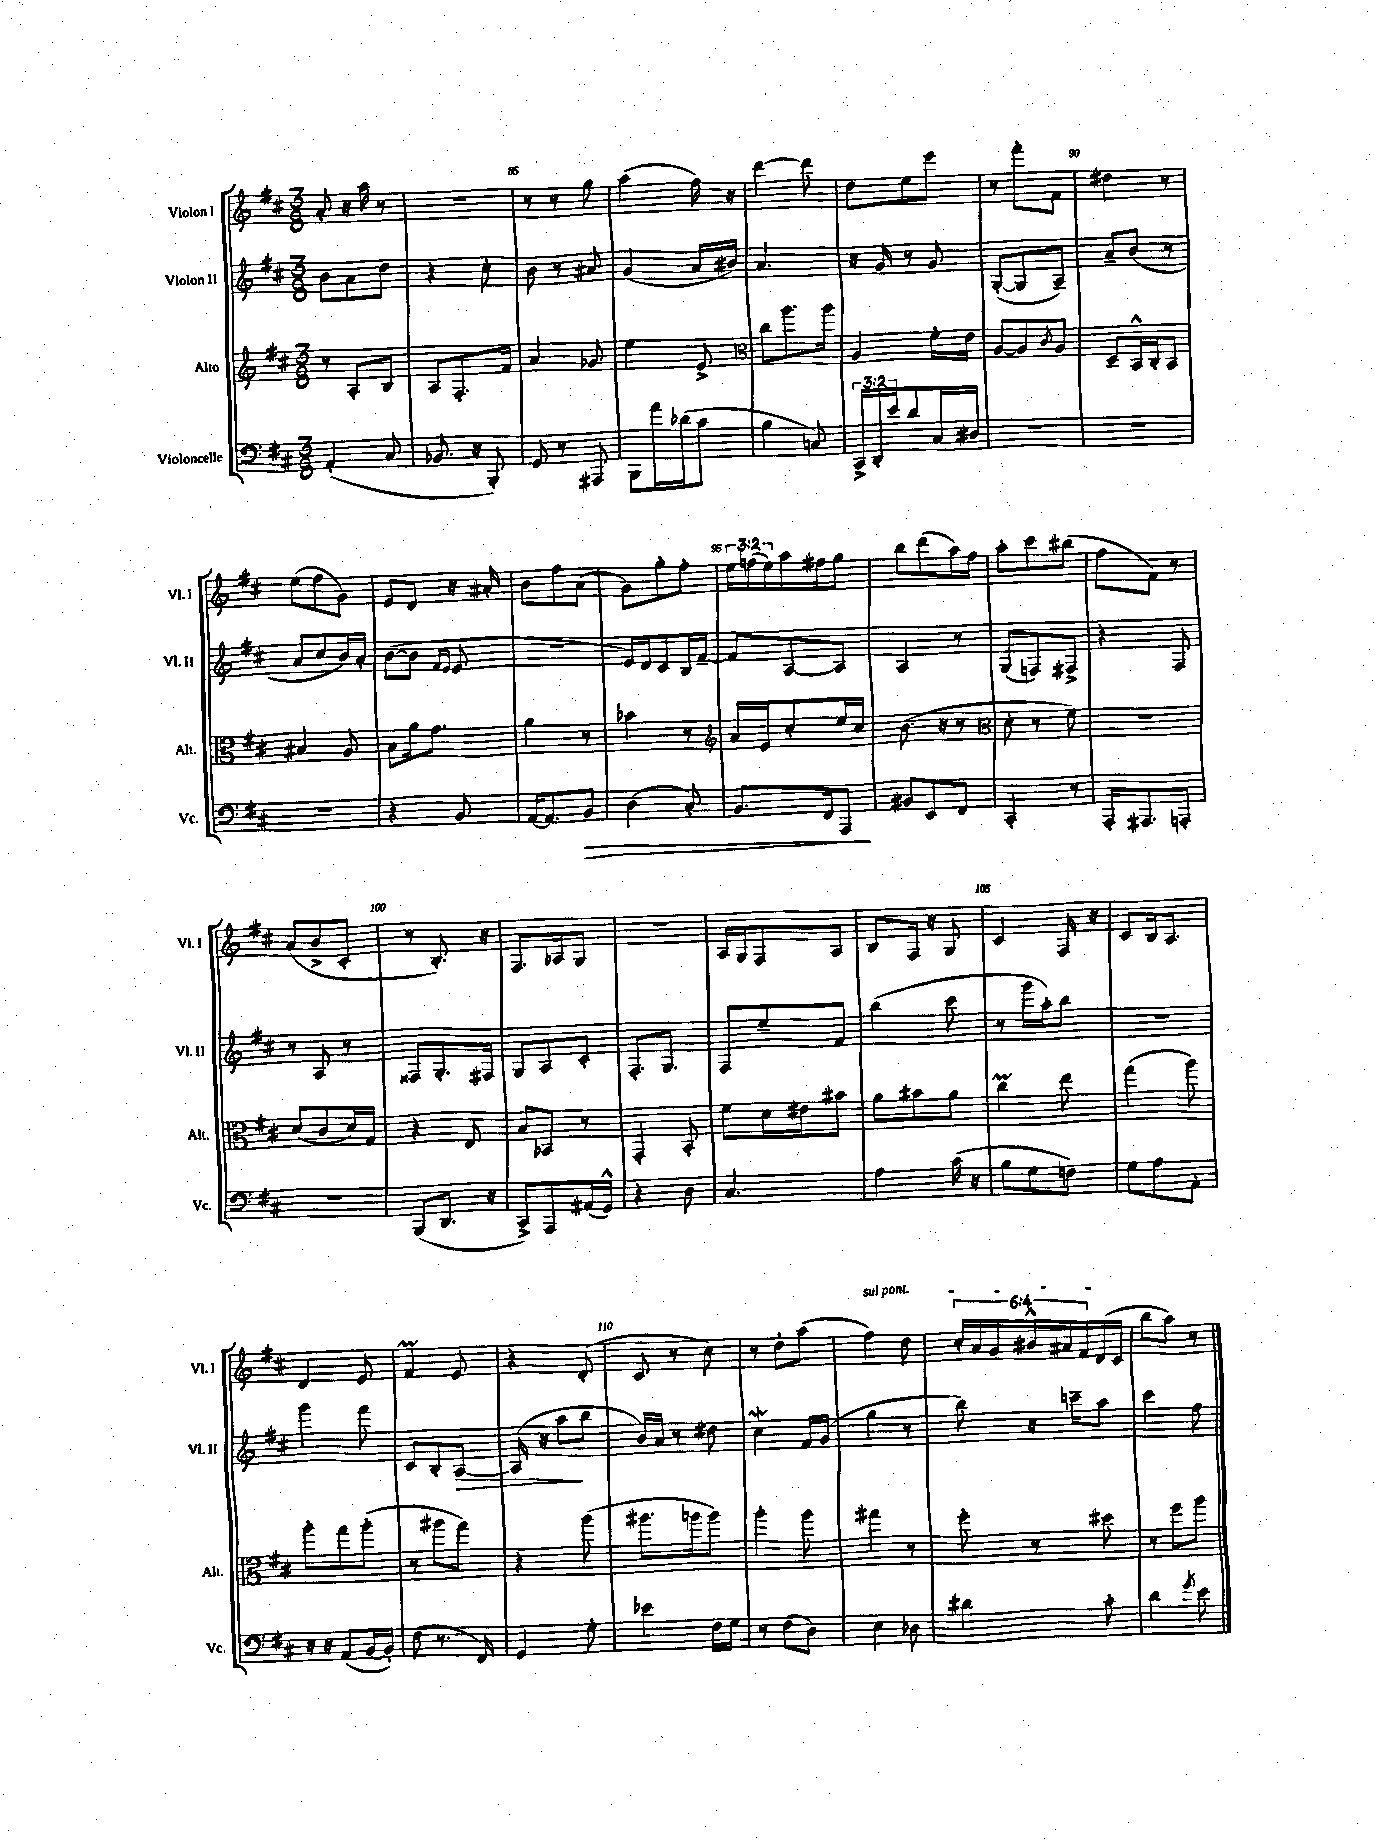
<<
\new StaffGroup <<
\new Staff = "s0" \with { instrumentName = "Violon I" shortInstrumentName = "Vl. I" } {
    \clef treble \key d \major \numericTimeSignature \time 3/8 \override Staff.TupletNumber.text = #tuplet-number::calc-fraction-text
    a'8-. r16 a''16 r8 |
    R4. |
    r8 r8 g''8 |
    a''4( fis''16) r16 |
    d'''4~ d'''8 |
    d''8 e''8 e'''8 |
    r8 fis'''8-. fis'8 |
    dis''4 r8 |
    e''8( fis''8 g'8) |
    e'8 d'8 r16 ais'16-. |
    b'8 fis''8 a'8( |
    g'8) g''8-. fis''8-. |
    \tuplet 3/2 { e''16 f''16( e''16) } a''16 fis''16 g''8 |
    b''8 d'''8( a''16) fis''16 |
    a''8-. cis'''8 bis''8( |
    fis''8 fis'8) r8 |
    a'8( b'8-> cis'8-. |
    r8 b8.-.) r16 |
    fis8. aes16 g8 |
    R4. |
    a16 g16 fis8 a8 |
    b8 fis16 r16 g8 |
    cis'4 fis16 r16 |
    cis'8 b16 a8. |
    d'4 e'8 |
    fis'4\prall e'8 |
    r4 d'8-.( |
    cis'8 r8 cis''8) |
    r8 d''8-. a''8( |
    \once \override TextSpanner.bound-details.left.text = \markup { \italic "sul pont." } fis''4\startTextSpan) d''8 |
    \tuplet 6/4 { cis''16-. a'16 g'16 bis'16-^ ais'16 fis'16 } d'16( cis'16\stopTextSpan |
    b''8 a''8) r8 \bar "|." |
}
\new Staff = "s1" \with { instrumentName = "Violon II" shortInstrumentName = "Vl. II" } {
    \clef treble \key d \major \numericTimeSignature \time 3/8
    b'8 a'8 d''8 |
    r4 cis''8-. |
    b'8 r8 ais'8 |
    g'4( a'16 bis'16) |
    a'4. |
    r16 g'16 r8 g'8 |
    g8~-.( g8 a8--) |
    a'8-- b'8( r8 |
    a'8 cis''8 b'16) a'16-. |
    b'8~( b'8 \grace { fis'16 e'16 } e'8 |
    R4. |
    e'16) d'16 cis'8 b16 fis'16~-- |
    fis'8 a8~ a8 |
    a4 r8 |
    g8( f8) fis8-> |
    r4 fis8 |
    r8 a8 r8 |
    fisis8 g8.-. fis16 |
    g8 a8 cis'8-. |
    fis8.-. g8. |
    fis8 e''8-- fis'8 |
    b''4( cis'''8 |
    r8 g'''16 a''16-.) b''8 |
    R4. |
    g'''4 fis'''8 |
    cis'8 b8-. a8~\> |
    a16( r16 a''8\! b''8 |
    b'16) a'16 r8 dis''8 |
    cis''4\mordent fis'16 g'16( |
    g''4 r8 |
    b''8) r16 c'''16-- a''8 |
    cis'''4 fis''8 \bar "|." |
}
\new Staff = "s2" \with { instrumentName = "Alto" shortInstrumentName = "Alt." } {
    \clef treble \key d \major \numericTimeSignature \time 3/8
    r8 a8-. b8 |
    a8 fis8.-. fis'16 |
    a'4 ges'8 |
    e''4 e'8-> |
    \clef alto cis''8 a''8. a''16 |
    a4 fis'16-. e'16 |
    a8~ a8 \acciaccatura { cis'8 } a8 |
    d8-- b,16-^ cis16-. b,8 |
    bis4 a8 |
    b8 a'16 g'8. |
    a'4 r8 |
    bes'4 r8 |
    \clef treble a'16 e'16 cis''8-. e''16 cis''16 |
    b'8.( r16 r8 |
    \clef alto d'8-. r8 fis'8) |
    R4. |
    d'8( cis'8 d'16) g16 |
    r4 e8 |
    b8 bes,8 r8 |
    g,4-. b,8-. |
    fis'8 d'16 eis'16 bis'8 |
    a'8 bis'8 a'8 |
    cis''4\prall e''8 |
    g''4( a''8) |
    a''8-. g''8 a''8-.( |
    r8 ais''8 g''8) |
    r4 a''8( |
    ais''8. a''16 a''8) |
    a''4-. a''8 |
    gis''4 r8 |
    fis''8-. r8 dis''8 |
    r8 fis''8 a''8 \bar "|." |
}
\new Staff = "s3" \with { instrumentName = "Violoncelle" shortInstrumentName = "Vc." } {
    \clef bass \key d \major \numericTimeSignature \time 3/8 \override Staff.TupletNumber.text = #tuplet-number::calc-fraction-text
    a,4-.( cis8 |
    bes,8. r16 b,,8-.) |
    g,8 r8 ais,,8 |
    b,,8 a'16 des'16( cis'8 |
    b4 c8) |
    \tuplet 3/2 { cis,16-> d,16-. e'16 } d'8 cis16 dis16 |
    R4. |
    R4. |
    R4. |
    r4 b,8 |
    a,16~ a,8. b,8\> |
    d4( cis8-.) |
    b,8. fis,16 a,,8\! |
    bis,8 e,8 fis,8 |
    cis,4-. r8 |
    a,,16-. ais,,8. a,,8-. |
    R4. |
    b,,8( d,8. r16 |
    cis,8->) a,,8 ais,16( g,16-^) |
    r4 d8 |
    cis4. |
    a4 cis'16( r16 |
    b8 g8 f8) |
    g8 a8 a,8-. |
    r16 r16 a,8( b,16~ b,16-.) |
    fis8( r8. fis,16) |
    g,4 g8-. |
    ees'4 fis16 g16 |
    r8 fis8( d8) |
    e4 des8 |
    dis'4 cis'8-. |
    d'4 \acciaccatura { g'8 } e'8 \bar "|." |
}
>>
>>
\layout { \context { \Score currentBarNumber = #83 \override BarNumber.break-visibility = ##(#f #t #t) barNumberVisibility = #(every-nth-bar-number-visible 5) } }
